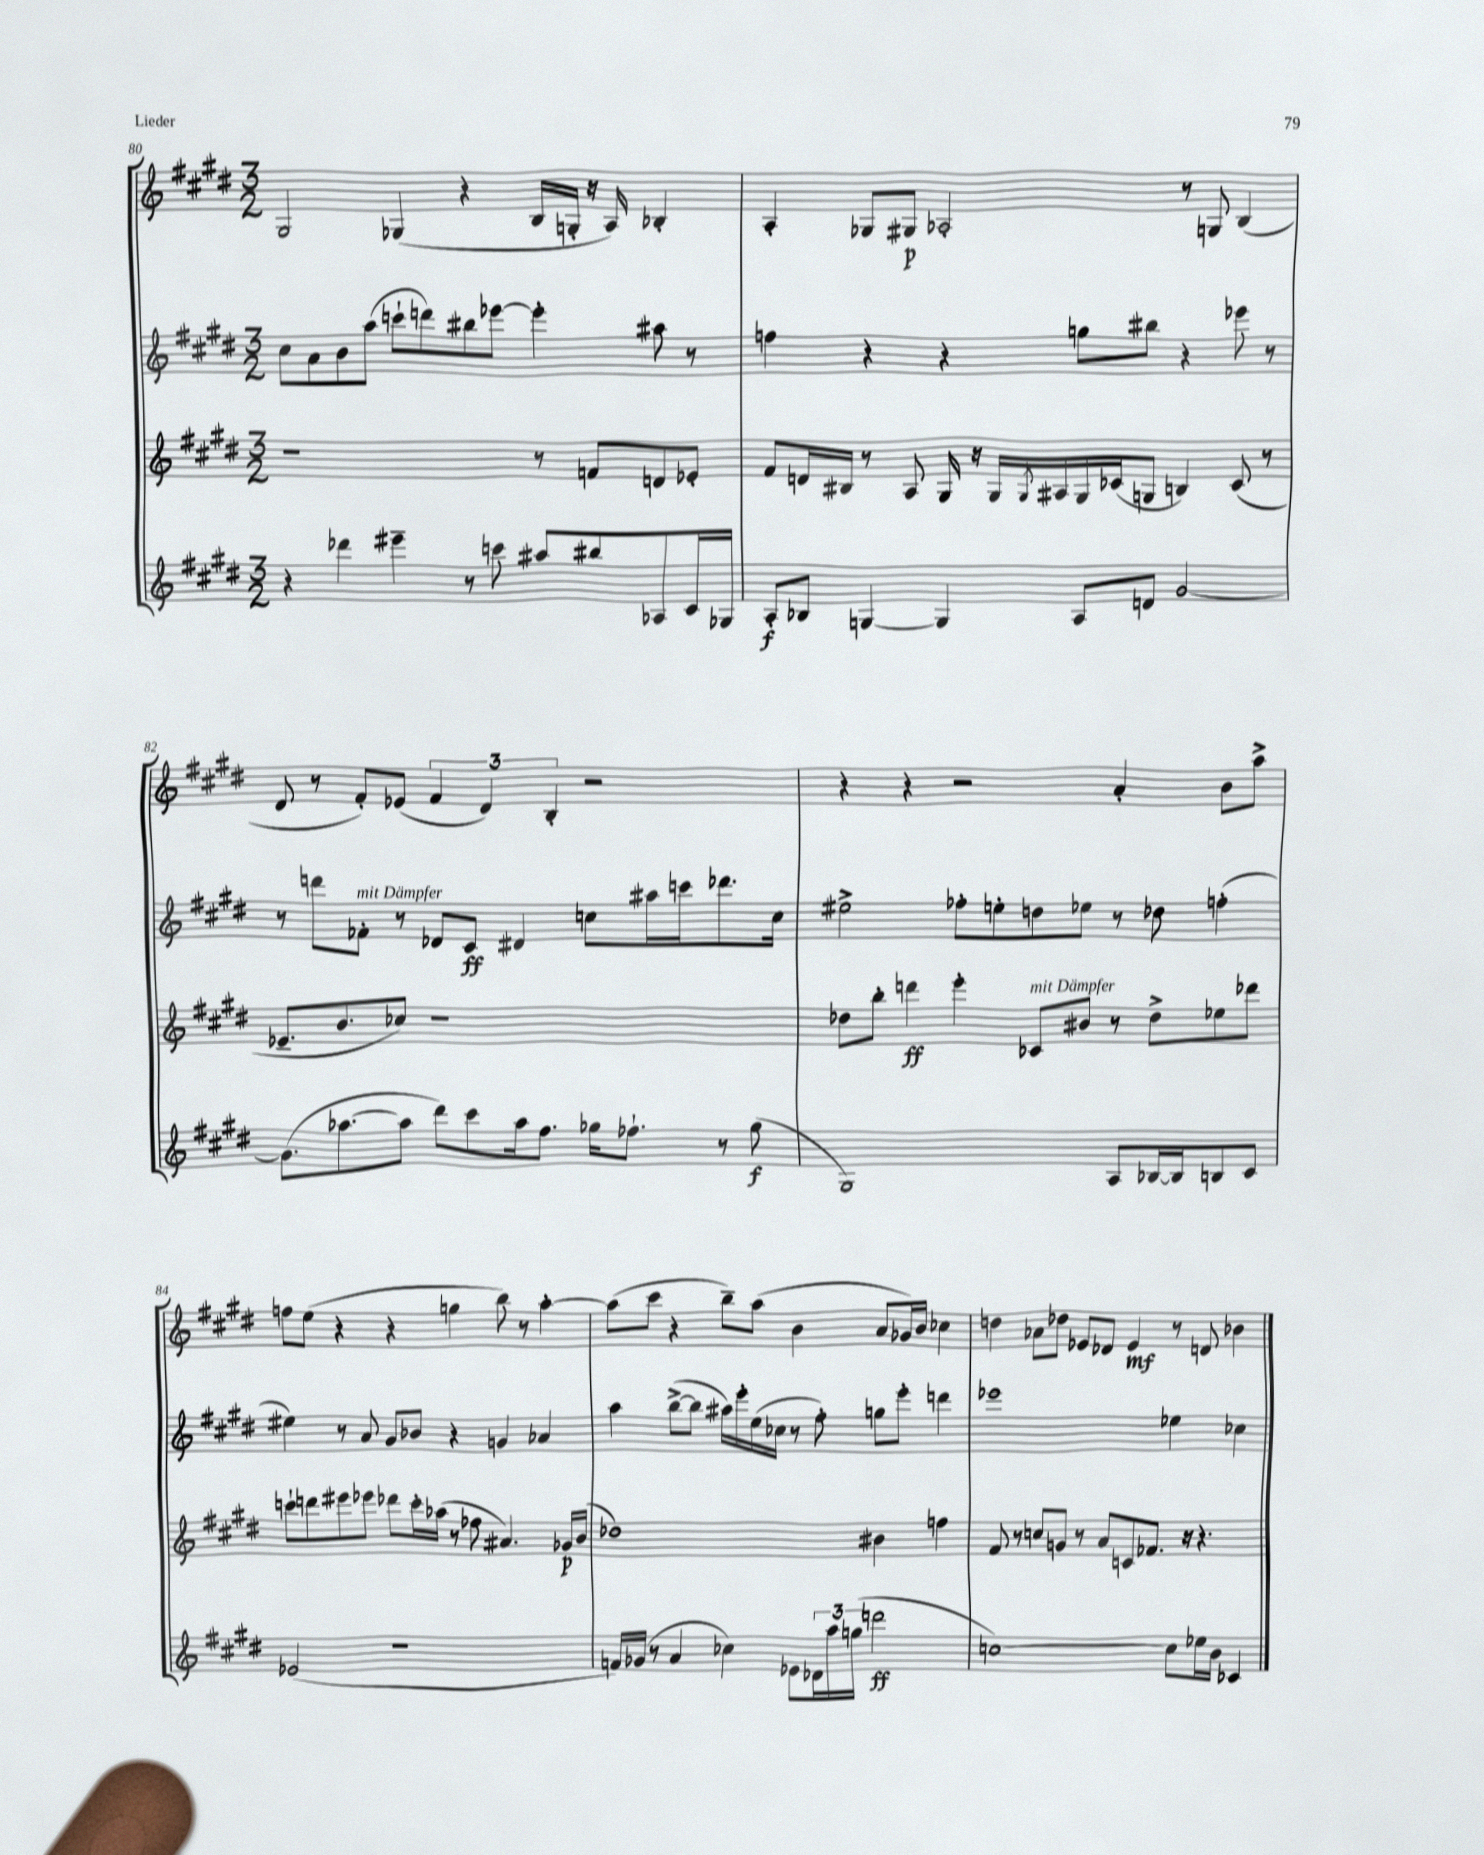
<<
\new StaffGroup <<
\new Staff = "s0" {
    \clef treble \key e \major \numericTimeSignature \time 3/2
    gis2 ges4( r4 b16 g16-. r16 a16) bes4-. |
    a4-. ges8 gis8\p aes2-. r8 g8 b4( |
    dis'8 r8 fis'8-.) ees'8( \tuplet 3/2 { fis'4 dis'4) b4-. } r2 |
    r4 r4 r2 a'4-. b'8 a''8-> |
    f''8 e''8( r4 r4 g''4 b''8) r8 a''4~-. |
    a''8( cis'''8 r4 b''8--) a''8( b'4 a'8 ges'16) b'16 ces''4 |
    d''4 aes'8 des''8 ees'8 des'8 ees'4\mf r8 d'8 bes'4 \bar "|." |
}
\new Staff = "s1" {
    \clef treble \key e \major \numericTimeSignature \time 3/2
    cis''8 a'8 b'8 a''8( c'''8-! d'''8) bis''8 ees'''8~ ees'''4-. ais''8 r8 |
    f''4 r4 r4 g''8 bis''8 r4 ees'''8 r8 |
    r8 d'''8 fes'8-.^\markup { \italic "mit Dämpfer" } r8 des'8 cis'8\ff dis'4 c''8 ais''16 c'''16 des'''8. c''16 |
    eis''2-> fes''8-. e''8-. d''8 ees''8 r8 des''8 f''4-.( |
    eis''4) r8 a'8 gis'8 bes'8 r4 g'4 aes'4 |
    a''4 b''8~->( b''8 ais''16) e'''16-. e''16( ces''16 r8 fis''8-.) g''8 e'''8-. d'''4 |
    ees'''1 ees''4 ces''4 \bar "|." |
}
\new Staff = "s2" {
    \clef treble \key e \major \numericTimeSignature \time 3/2
    r1 r8 f'8 d'8 ees'8-. |
    fis'8 d'16 bis16 r8 a8 gis16 r16 gis16 \acciaccatura { gis8 } ais16 gis16 ces'16( g8 b4) ces'8( r8 |
    ees'8.-- b'8. ces''8) r1 |
    des''8 b''8-. d'''4\ff e'''4-. ces'8^\markup { \italic "mit Dämpfer" } bis'8 r8 des''8-> ees''8 des'''8 |
    c'''8-! d'''8 eis'''8 ees'''8 des'''8 c'''16-. aes''16( r8 fes''8 ais'4.) ges'16\p b'16( |
    des''1) bis'4 f''4 |
    fis'8 r8 c''8 g'8 r8 a'8 c'8 fes'8. r16 r4. \bar "|." |
}
\new Staff = "s3" {
    \clef treble \key e \major \numericTimeSignature \time 3/2
    r4 des'''4 eis'''4-- r8 c'''8 ais''8 bis''8 aes8 cis'16 ges16 |
    a8-.\f bes8 g4~ g4 a8 d'8 gis'2~ |
    gis'8.( aes''8.~ aes''8 dis'''8) cis'''8 aes''16 fis''8. ges''16 fes''8.-! r8 ges''8\f( |
    gis1) a8 bes16~ bes16 b8 cis'8 |
    ees'2( r1 |
    f'16) ges'16( r8 a'4 ces''4) ees'8 \tuplet 3/2 { des'16 a''16 g''16( } d'''2\ff |
    c''1~) c''8 ees''16 b'16 ces'4 \bar "|." |
}
>>
>>
\layout { \context { \Score currentBarNumber = #80 } }
